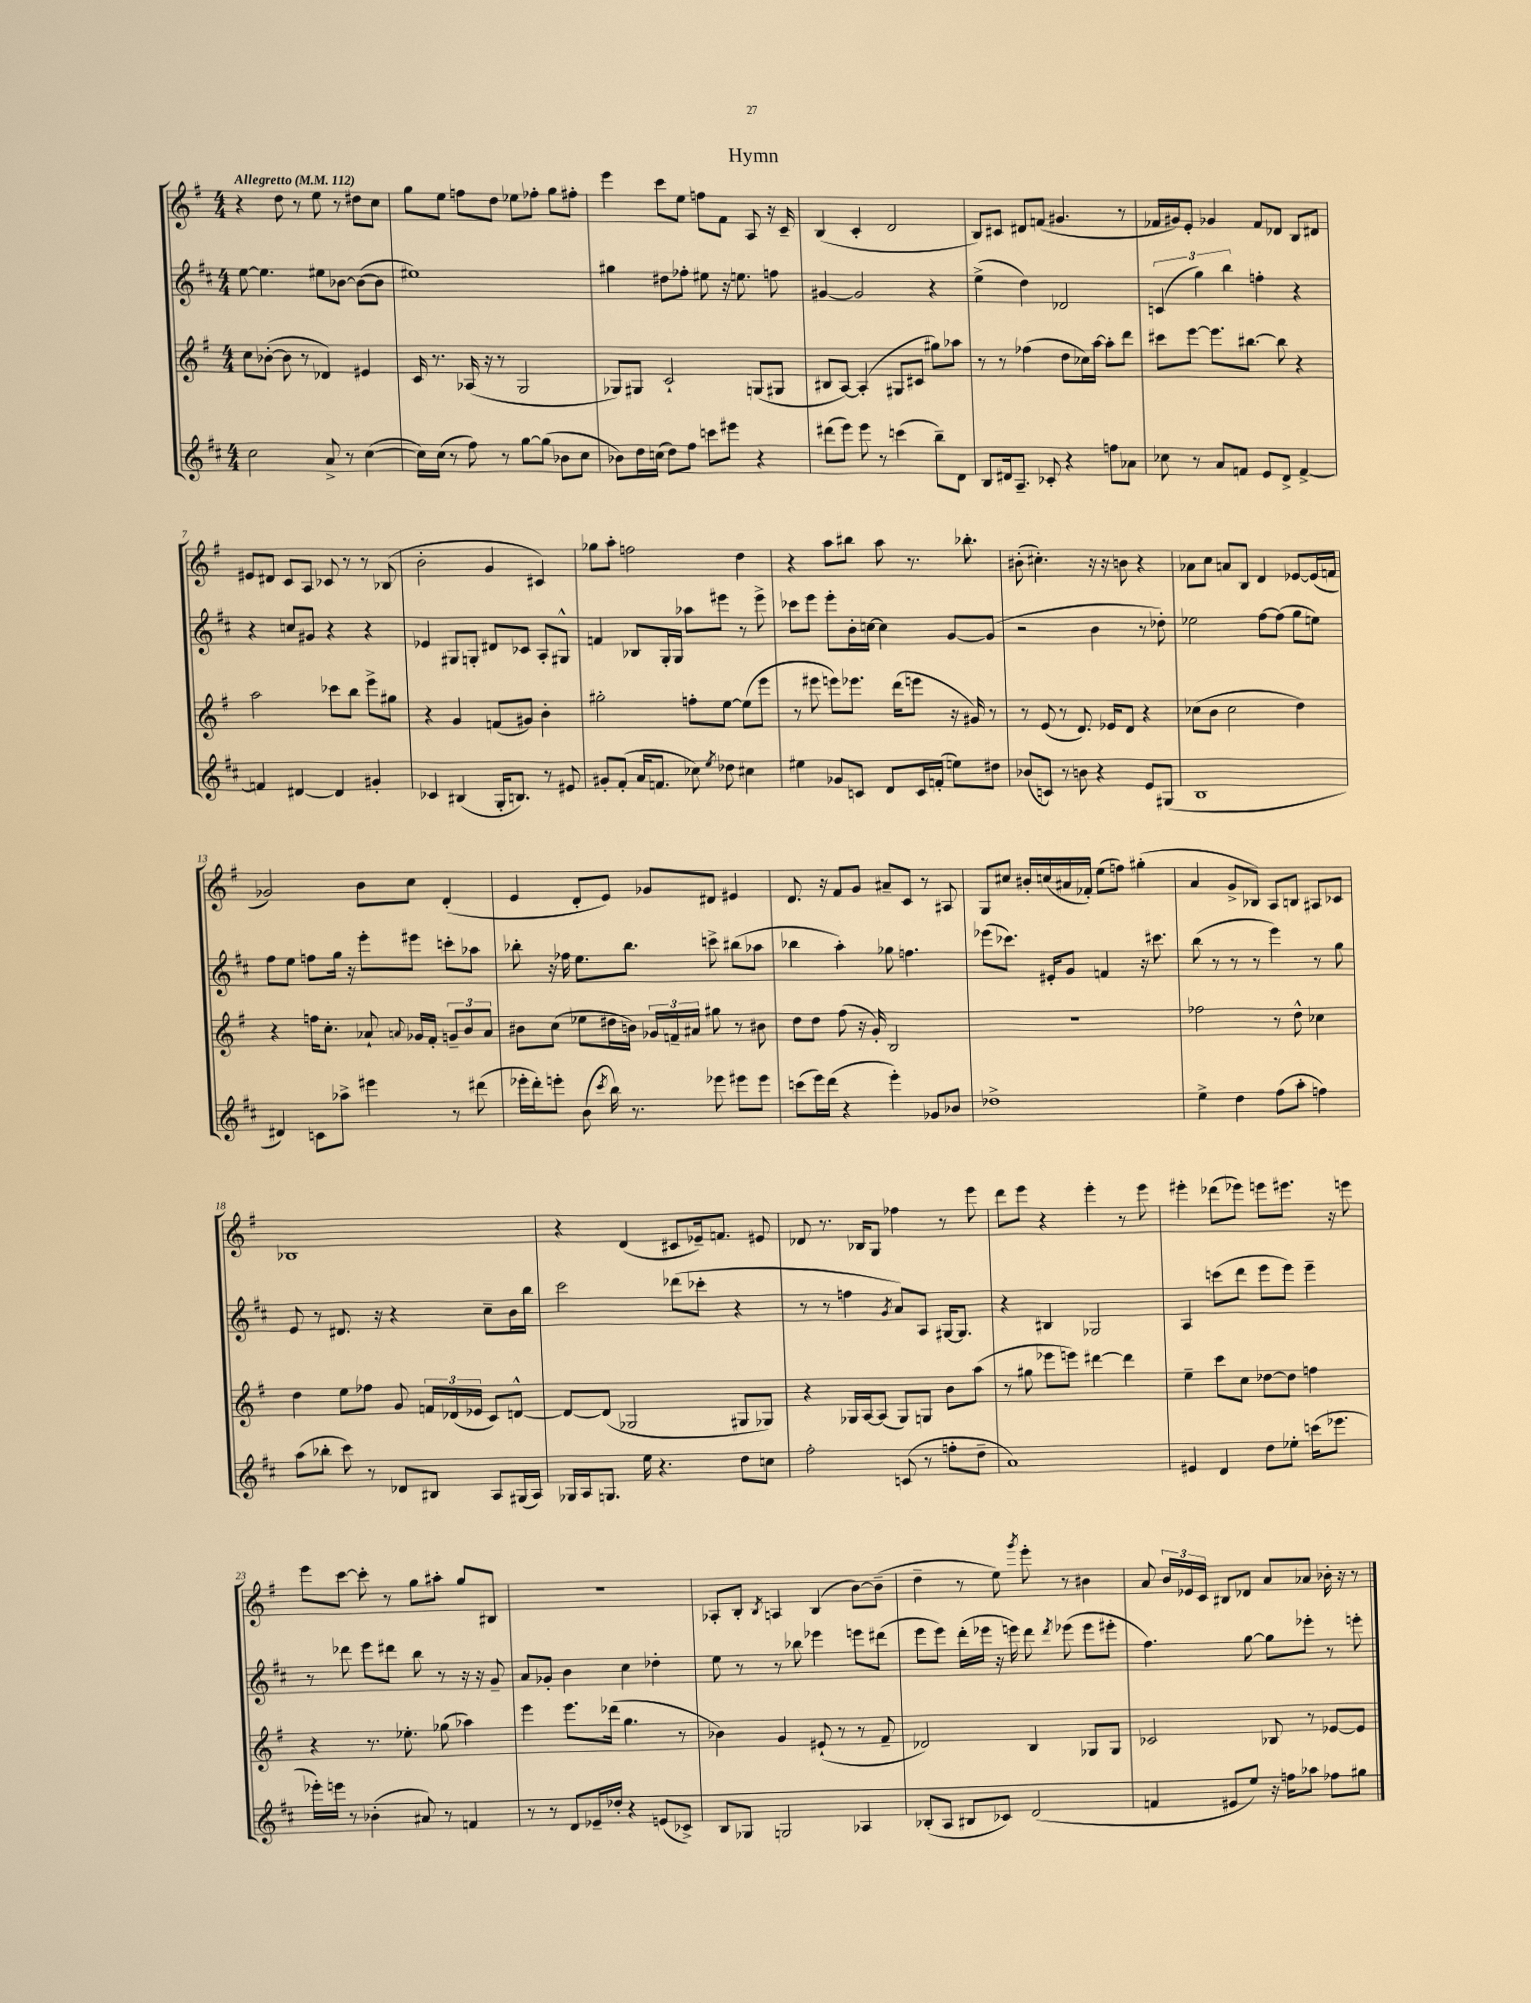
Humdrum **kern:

**kern	**kern	**kern	**kern
*part4	*part3	*part2	*part1
*staff4	*staff3	*staff2	*staff1
*clefG2	*clefG2	*clefG2	*clefG2
*k[f#c#]	*k[f#]	*k[f#c#]	*k[f#]
*M4/4	*M4/4	*M4/4	*M4/4
*MM112	*MM112	*MM112	*MM112
=1	=1	=1	=1
!	!	!	!LO:TX:a:B:t=Allegretto
2cc#\	8cc\L	[8ee\	4r
.	([8b-X'\J	4.ee\]	.
.	8b-\]	.	8dd\
.	8r	.	8r
8a^/	4d-X/)	8ee#X\L	8ee\
8r	.	[8b-X\J	8r
([4cc#\	4e#X/	(8b-\L_	8dd#X\L
.	.	8b-\J]	8cc\J
=2	=2	=2	=2
16cc#\LL])	16c/	1ee#X)	8gg\L
(16cc#\JJ	8.r	.	.
8r	.	.	8ee\J
8ff#\)	(16A-X/	.	8ffn\L
.	16r	.	.
8r	8r	.	8dd\J
[8gg\L	2G/	.	8ee-X\L
(8gg\J]	.	.	8ff-X'\J
8b-X\L	.	.	8gg\L
8cc#\J	.	.	8ff#X'\J
=3	=3	=3	=3
8b-X\L)	8G-X/L)	4gg#X\	4eee\
16dd\L	8G#X/J	.	.
(16ccn\JJ	.	.	.
8dd\L)	2c`/	8dd#X\L	8ccc\L
8ff#\J	.	8ff-X'\J	8ee\J
8cccn\L	.	8ee#X\	8ffn\L
8eee#X\J	.	16r	8f#\J
.	.	8.een\	.
4r	(8Gn/L	.	8A/
.	8G#X/J	8ffn\	16r
.	.	.	16c~/
=4	=4	=4	=4
(8ddd#X\L	8B#X/L	[4g#X/	(4B/
8eee\J)	[8A/J)	.	.
8eee\	(4A'/]	2g#/]	4c'/
8r	.	.	.
(4cccn\	8G#X/L	.	2d/
.	8c#X/J	.	.
8bb~\L)	8gg#X\L)	4r	.
8d\J	8aa-X\J	.	.
=5	=5	=5	=5
8B/L	8r	(4ee^\	8B/L)
16d#X/k	8r	.	8c#X/J
8.A~/J	.	.	.
.	(4ff-X\	4dd\)	8d#X/L
8c-X'/	.	.	(8fn/J
4r	8dd\L	2d-X/	4.g#X/
.	16cc-X\L)	.	.
.	[16aa\JJ	.	.
8ffn\L	8aa'\L]	.	.
8a-X\J	8ddd\J	.	8r
=6	=6	=6	=6
8cc-X\	8ccc#X\L	(6cn/	16f-X/LL
.	.	.	16g#X/J)
8r	[8eee\J	.	8e'/J
.	.	6gg\)	.
8a/L	8.eee\L]	.	4g-X/
.	.	6bb\	.
8fn/J	.	.	.
.	[8.bb#X\J	.	.
8e/L	.	4ffn'\	8f-/L
8d^/J	8bb#\]	.	8d-X/J
[4f^/	4r	4r	8B/L
.	.	.	8d#X/J
!!LO:LB:g=z
=7	=7	=7	=7
4fn/]	2aa\	4r	8e#X/L
.	.	.	8d#X/J
[4d#X/	.	8ccn/L	8c/L
.	.	8g#X/J	8A/J
4d#/]	8ccc-X\L	4r	8c-X/
.	8bb\J	.	8r
4g#X'/	8eee^\L	4r	8r
.	8gg#X\J	.	(8B-X/
=8	=8	=8	=8
4c-X/	4r	4e-X/	2b'\
(4B#X/	4g/	8G#X/L	.
.	.	8Gn'/J	.
16G'/KL	(8fn/L	8d#X/L	4g/
8.Bn/J)	.	.	.
.	8g#X/J)	8c-X/J	.
8r	4b'\	8A'/L	4c#X/)
8e#X/	.	8G#X^^/J	.
=9	=9	=9	=9
8g#X'/L	2gg#X'\	4fn/	8gg-X\L
(8f#'/J	.	.	8aa'\J
16a/KL	.	8B-X/L	2ffn\
8.fn/J	.	.	.
.	.	16G'/L	.
.	.	16G/JJ	.
8cc-X\)	8ffn'\L	8aa-X\L	.
8qee/	.	.	.
8dd-X\	[8ee\J	8eee#X\J	.
4cc#X\	(8ee\L]	8r	4dd\
.	8eee\J	8eee#^\	.
=10	=10	=10	=10
4ee#X\	8r	8ccc-X\L	4r
.	8eee#X\	8eee\J	.
8g-X/L	8eeen\L)	8eee'\L	8aa\L
8cn/J	8.eee-X\J	16b'\L	8bb#X\J
.	.	[16ccn\JJ	.
8d/L	.	4cc\]	8aa\
.	(16ddd\KL	.	.
16c/L	8eeen\J	.	8.r
(16fn'/JJ	.	.	.
8een\L)	16r	[8g/L	.
.	16g#X/)	.	8.bb-X'\
8dd#X\J	8r	(8g/J]	.
=11	=11	=11	=11
(8b-X/L	8r	2r	(8b#X'\
8cn/J)	(8e/	.	4.cc#X'\)
8r	8r	.	.
8bn\	8.d/)	.	.
4r	.	4b\	16r
.	16e-X/KL	.	16r
.	8d/J	.	8bn\
8e/L	4r	8r	4r
(8G#X/J	.	8dd-X'\)	.
=12	=12	=12	=12
1B	(8cc-X\L	2ee-X\	8a-X\L
.	8b\J	.	8cc\J
.	2cc-\	.	8an/L
.	.	.	8B/J
.	.	[8ff#\L	4d/
.	.	(8ff#\J]	.
.	4dd\)	8gg\L	[8e-X/L
.	.	8een\J)	(16e-/L]
.	.	.	16fn/JJ
!!LO:LB:g=z
=13	=13	=13	=13
4d#X/)	4r	8ff#\L	2g-X/)
.	.	8ee\J	.
8cn\L	16ffn\KL	8ffn\L	.
.	8.cc'\J	.	.
8aa-X^\J	.	16gg\Jk	.
.	.	16r	.
4eee#X\	8a-X`/	8eee'\L	8b\L
.	8qqan/	.	.
.	16g-X/LL	8eee#X\J	8cc\J
.	16f#'/JJ	.	.
8r	12gn~/L	8cccn'\L	(4d'/
.	12b/	.	.
(8ddd#X\	.	8aa-X\J	.
.	12a/J	.	.
=14	=14	=14	=14
16eee-X'\LL	8b#X\L	8bb-X'\	4e/
16ddd'\J)	.	.	.
8eeen'\J	(8cc\J	16r	.
.	.	16ff-X\	.
(8b\	8ee-X\L	8.ee\L	8d'/L
8qccc#/	.	.	.
16bb\)	16dd#X\L	.	8e/J)
8.r	16bn\JJ)	8.bb-\J	.
.	24g-X/LL	.	8g-X/L
.	24fn~/	.	.
.	24a#X/JJ	.	.
8eee-X\	8gg#X\	8cccn^\	8d#X/J
8eee#X\L	8r	(8bb#X\L	4e#X/
8eee#\J	8b#X\	8aa-X\J	.
=15	=15	=15	=15
(8cccn\L	8dd\L	4bb-X\	8.d/
16eee\L)	8dd\J	.	.
(16ddd\JJ	.	.	16r
4r	(8ff#\	4aa'\)	8f#/L
.	16r	.	8g/J
.	16g'/)	.	.
4eee'\)	2B/	8gg-X\	8a#X~/L
.	.	4.ffn\	8c/J
8g-X/L	.	.	8r
8b-X/J	.	.	8A#X/
=16	=16	=16	=16
1dd-X^	1r	(8eee-X\L	8G/L
.	.	8.ccc-X\J)	8cc#X/J
.	.	.	16b#X'/LL
.	.	16e#X'/KL	(16ccn/
.	.	8g/J	16a#X/
.	.	.	16f-X'/JJ)
.	.	4fn/	(8ee\L
.	.	.	8ffn\J)
.	.	16r	(4gg#X'\
.	.	8.ccc#X\	.
=17	=17	=17	=17
4ee^\	2ff-X\	(8bb\	4a/
.	.	8r	.
4dd\	.	8r	8g^/L
.	.	8r	8B-X/J)
(8ff#\L	8r	4eee\)	8A/L
8aa'\J	8dd^^\	.	8Bn/J
4ffn\)	4cc-X\	8r	8A#X/L
.	.	8gg\	8c-X/J
!!LO:LB:g=z
=18	=18	=18	=18
(8aa\L	4dd\	8e/	1B-X
8bb-X'\J	.	8r	.
8ccc#\)	8ee\L	8.d#X/	.
8r	8ff-X\J	.	.
.	.	16r	.
8d-X/L	8g/	4r	.
8B#X/J	24fn/LL	.	.
.	(24d-X/	.	.
.	24e-X/JJ	.	.
8A/L	8c/L)	8cc#~\L	.
(16G#X/L	[8dn^^/J	16b\L	.
16A/JJ)	.	16bb\JJ	.
=19	=19	=19	=19
16G-X/LL	8d/L_	2ccc#\	4r
16A/J	.	.	.
8.Gn/J	(8d/J]	.	.
.	2G-X/	.	(4d/
16ee\	.	.	.
4.r	.	.	.
.	.	(8ddd-X\L	8c#X/L
.	.	8ccc-X'\J	16e-X~/k)
.	.	.	8.fn/J
8dd\L	8G#X/L	4r	.
8ccn\J	8G-X/J)	.	8e#X/
=20	=20	=20	=20
2ff#'\	4r	8r	8d-X/
.	.	8r	8.r
.	16G-X/LL	4ffn\	.
.	[16A/J	.	16B-X/KL
.	(8A/J]	.	8G/J
.	.	8qg/	.
(8cn/	8G-/L)	8a/L)	4ff-X\
8r	8Gn/J	8A/J	.
8ffn'\L	8b\L	[16G#X/KL	8r
.	.	8.G#/J]	.
8dd~\J	(8aa\J	.	8eee\
=21	=21	=21	=21
1a)	8r	4r	8ddd\L
.	8gg#X\	.	8eee\J
.	8eee-X\L	4B#X/	4r
.	8eeen\J)	.	.
.	[4ddd#X\	2G-X/	4eee'\
.	4ddd#\]	.	8r
.	.	.	8eee\
=22	=22	=22	=22
4e#X/	4ee~\	4A/	4eee#X'\
4d/	8ccc\L	(8cccn\L	(8ddd-X\L
.	8cc\J	8ddd\J	8eee-X\J)
8dd\L	[8dd-X\L	8eee\L	8eeen\L
8ee-X'\J	8dd-\J]	8eee\J)	8.eee#X\J
(16cccn\KL	4ffn\	4eee~\	.
8.eee-X\J	.	.	16r
.	.	.	8eeen\
!!LO:LB:g=z
=23	=23	=23	=23
16eee-X'\LL)	4r	8r	8eee\L
16eeen\JJ	.	.	.
8r	.	8ddd-X\	[8ccc\J
(4b-X'\	8.r	8eee\L	8ccc'\]
.	.	8ddd#X\J	8r
.	8.ee-X'\	.	.
8a#X/)	.	8bb\	8gg\L
8r	(8gg-X\	8r	8aa#X'\J
4fn/	4aa-X\)	16r	8gg/L
.	.	16r	.
.	.	8g~/	8B#X/J
=24	=24	=24	=24
8r	4eee\	8a/L	1r
8r	.	8g-X'/J	.
8d/L	8.eee\L	4b\	.
16e-X~/L	.	.	.
16dd-X'/JJ	(16ddd-X\Jk	.	.
4r	4.gg\	4cc#\	.
(8en/L	.	4dd-X'\	.
8c-X^/J)	8r	.	.
=25	=25	=25	=25
8B/L	4b-X\)	8ee\	8A-X'/L
8G-X/J	.	8r	8B'/J
.	.	.	8qB/
2Gn/	4g/	8r	4An/
.	.	8bb-X\	.
.	(8e#X`/	4eee-X\	(4B/
.	8r	.	.
4A-X/	8r	8eeen\L	[8b\L)
.	8f#~/	(8ddd#X\J	(8b~\J]
=26	=26	=26	=26
(8B-X'/L	2d-X/)	8eee\L	4dd~\
8A/J	.	8eee\J)	.
8B#X/L	.	(16ddd'\LL	8r
.	.	16eee-X\JJ	.
8c-X/J)	.	16r	8ee\)
.	.	16eeen\)	.
.	.	.	8qggg/
(2d/	4B/	8ddd\	8eee'\
.	.	8qddd/	.
.	.	(8eee-X\	8r
.	8G-X/L	8eee-\L	4b#X\
.	8G-/J	8eee#X'\J	.
=27	=27	=27	=27
4fn/	2c-X/	4.ff#\)	8a/
.	.	.	24b/LL
.	.	.	24e-X/
.	.	.	24c/JJ
8e#X/L	.	.	8B#X/L
8ee/J)	.	[8gg\	8d-X/J
16r	8B-X/	8gg\L]	8a/L
16ffn\KL	.	.	.
8aa-X\J	8r	8eee-X'\J	8a-X/J
8ff-X\L	[8e-X/L	8r	16b-X'\
.	.	.	16r
8gg#X\J	8e-/J]	8eeen'\	8r
==	==	==	==
*-	*-	*-	*-
